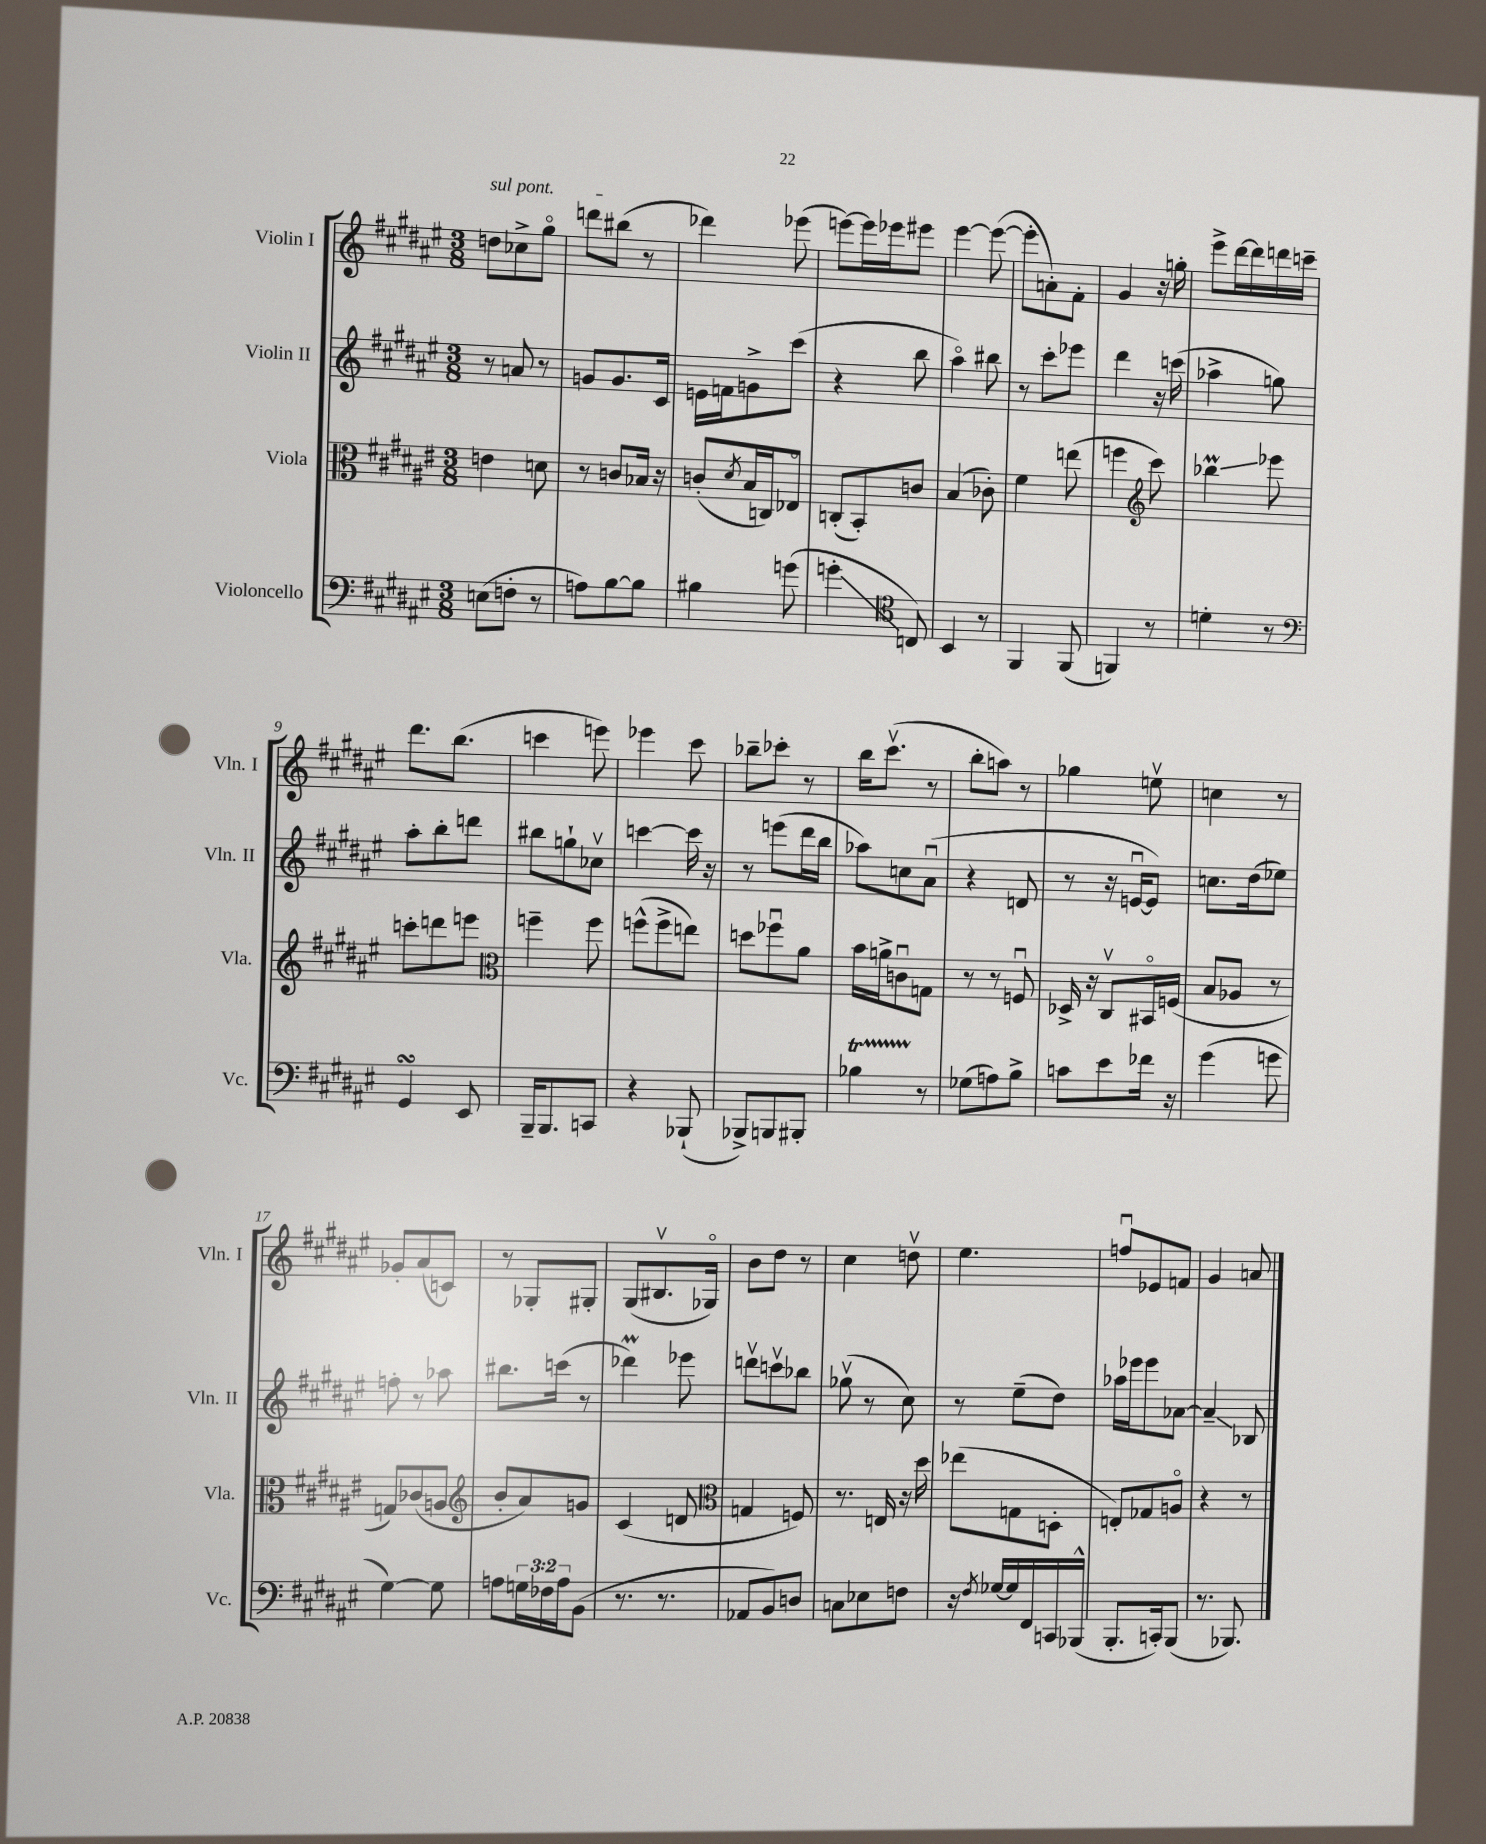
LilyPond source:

<<
\new StaffGroup <<
\new Staff = "s0" \with { instrumentName = "Violin I" shortInstrumentName = "Vln. I" } {
    \clef treble \key fis \major \numericTimeSignature \time 3/8
    \once \override TextSpanner.bound-details.left.text = \markup { \italic "sul pont." } d''8\startTextSpan ces''8-> gis''8\flageolet |
    d'''8 bis''8\stopTextSpan( r8 |
    des'''4) ees'''8( |
    e'''8~) e'''16 ees'''16 eis'''8 |
    eis'''4~ eis'''8~( |
    eis'''8-. a'8-.) fis'8-. |
    gis'4 r16 g''16-. |
    eis'''8-> dis'''16~ dis'''16 d'''16 c'''16-- |
    dis'''8. b''8.( |
    c'''4 e'''8) |
    ees'''4 cis'''8 |
    bes''8-- ces'''8-. r8 |
    b''16 cis'''8.\upbow( r8 |
    b''8-. a''8) r8 |
    ges''4 e''8\upbow |
    c''4 r8 |
    ges'8-. ais'8( c'8) |
    r8 ges8-. gis8-. |
    gis8( bis8.\upbow ges16\flageolet) |
    b'8 dis''8 r8 |
    cis''4 d''8\upbow |
    eis''4. |
    f''8\downbow ees'8 f'8 |
    gis'4 a'8 \bar "|." |
}
\new Staff = "s1" \with { instrumentName = "Violin II" shortInstrumentName = "Vln. II" } {
    \clef treble \key fis \major \numericTimeSignature \time 3/8
    r8 a'8 r8 |
    g'8 g'8. cis'16 |
    e'16 f'16 g'8-> cis'''8( |
    r4 b''8 |
    ais''4\flageolet) bis''8 |
    r8 cis'''8-. ees'''8 |
    dis'''4 r16 c'''16( |
    aes''4-> g''8) |
    ais''8-. b''8-. d'''8 |
    bis''8 g''8-! ces''8\upbow |
    c'''4~ c'''16 r16 |
    r8 e'''8( dis'''16 b''16 |
    aes''8) c''8 ais'8\downbow( |
    r4 d'8 |
    r8 r16 e'16~\downbow e'8) |
    c''8. dis''16( ees''8) |
    f''8-. r8 aes''8 |
    bis''8. c'''16( r8 |
    des'''4\prall) ees'''8 |
    d'''8\upbow c'''8\upbow bes''8 |
    ges''8\upbow( r8 cis''8) |
    r8 eis''8--( dis''8) |
    aes''16 ees'''16 ees'''8 aes'8~ |
    aes'4--\glissando bes8 \bar "|." |
}
\new Staff = "s2" \with { instrumentName = "Viola" shortInstrumentName = "Vla." } {
    \clef alto \key fis \major \numericTimeSignature \time 3/8
    e'4 d'8 |
    r8 c'8 bes16 r16 |
    c'8-.( \acciaccatura { dis'8 } b16 c16) ees8\flageolet |
    c8-.( b,8-.) c'8 |
    b4( ces'8-.) |
    fis'4 e''8( |
    f''4 \clef treble cis'''8) |
    bes''4\prall\glissando ees'''8 |
    c'''8-. d'''8 e'''8 |
    \clef alto f''4-- f''8 |
    f''8-^( f''8-> e''8) |
    d''8 fes''8\downbow ais'8 |
    b'16 a'16-> c'8\downbow g8 |
    r8 r8 f8\downbow |
    des16-> r16 cis8\upbow bis,16\flageolet f16( |
    b8 aes8 r8 |
    g8) ces'8( a8 |
    \clef treble b'8-. ais'8) g'8 |
    cis'4( d'8 |
    \clef alto g4 f8) |
    r8. e16 r16 dis''16 |
    ees''8( g8 d8-. |
    e8-.) ges8 a8\flageolet |
    r4 r8 \bar "|." |
}
\new Staff = "s3" \with { instrumentName = "Violoncello" shortInstrumentName = "Vc." } {
    \clef bass \key fis \major \numericTimeSignature \time 3/8 \override Staff.TupletNumber.text = #tuplet-number::calc-fraction-text
    e8( f8-. r8 |
    a8) b8~ b8 |
    bis4 g'8( |
    g'4-.\glissando \clef tenor c8) |
    b,4 r8 |
    fis,4 fis,8( |
    f,4) r8 |
    d'4-. r8 |
    \clef bass gis,4\turn eis,8 |
    b,,16-- b,,8. c,8 |
    r4 bes,,8-!( |
    bes,,8->) b,,8 bis,,8-. |
    bes4\startTrillSpan r8\stopTrillSpan |
    ges8( a8) b8-> |
    c'8 eis'8 fes'16 r16 |
    gis'4( g'8 |
    gis4~) gis8 |
    a8 \tuplet 3/2 { g16 fes16 a16 } b,8( |
    r8. r8. |
    aes,8 b,8) d8 |
    c8 ees8 f8 |
    r16 \acciaccatura { fis8 } ges16~ ges16 fis,16 c,16 bes,,16-^( |
    b,,8.-. c,16-.) b,,8( |
    r8. bes,,8.) \bar "|." |
}
>>
>>
